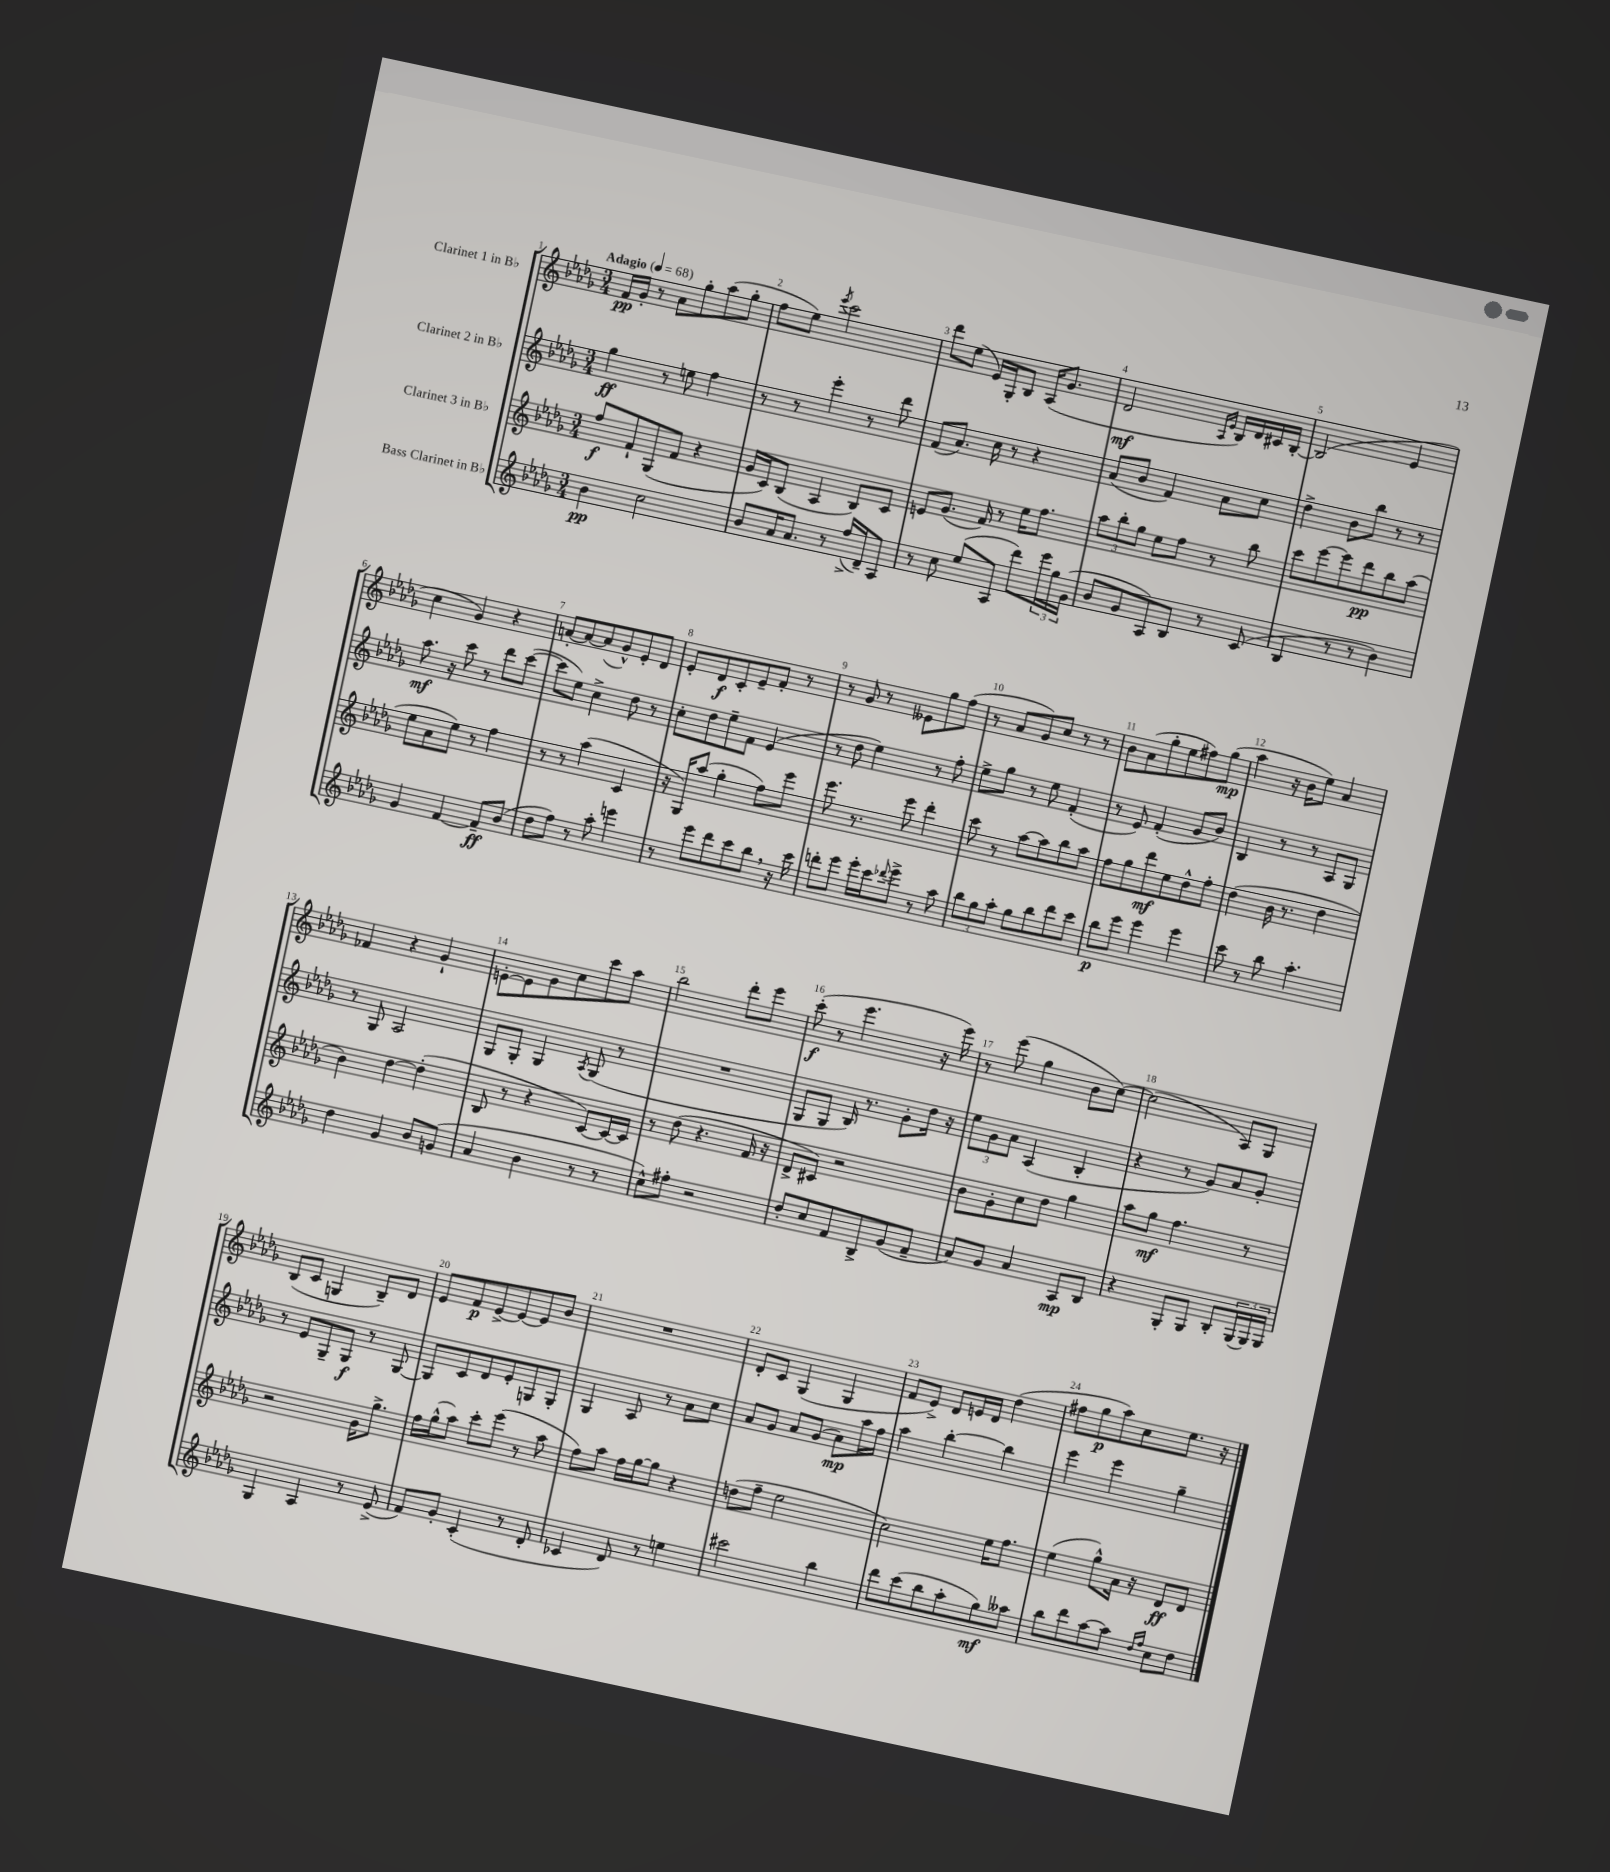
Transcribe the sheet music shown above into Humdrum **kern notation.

**kern	**dynam	**kern	**dynam	**kern	**dynam	**kern	**dynam
*part4	*part4	*part3	*part3	*part2	*part2	*part1	*part1
*staff4	*staff4	*staff3	*staff3	*staff2	*staff2	*staff1	*staff1
*I"Bass Clarinet in B♭	*	*I"Clarinet 3 in B♭	*	*I"Clarinet 2 in B♭	*	*I"Clarinet 1 in B♭	*
*clefG2	*	*clefG2	*	*clefG2	*	*clefG2	*
*k[b-e-a-d-g-]	*	*k[b-e-a-d-g-]	*	*k[b-e-a-d-g-]	*	*k[b-e-a-d-g-]	*
*M3/4	*	*M3/4	*	*M3/4	*	*M3/4	*
*MM68	*	*MM68	*	*MM68	*	*MM68	*
=1	=1	=1	=1	=1	=1	=1	=1
!	!	!	!	!	!	!LO:TX:a:B:t=Adagio	!
4b-\	pp	8ff/L	f	4gg-\	ff	16f/LL	pp
.	.	.	.	.	.	16g-'/JJ	.
.	.	8f`/	.	.	.	8r	.
2cc\	.	(8G-/	.	8r	.	8a-\L	.
.	.	8f/J	.	8een\	.	8gg-'\	.
.	.	4r	.	4ff\	.	(8aa-\	.
.	.	.	.	.	.	8gg-'\J	.
=2	=2	=2	=2	=2	=2	=2	=2
8b-/L	.	16g-/LL	.	8r	.	8ff\L	.
.	.	16c/J)	.	.	.	.	.
16a-/K	.	(8B-/J	.	8r	.	8ee-\J)	.
8.a-/J	.	.	.	.	.	.	.
.	.	.	.	.	.	8qeee-/	.
.	.	4A-/	.	4eee-'\	.	2ccc\	.
8r	.	.	.	.	.	.	.
(16ff^/LL	.	8B-/L)	.	8r	.	.	.
16d-~/J)	.	.	.	.	.	.	.
8A-/J	.	8c/J	.	8ddd-\	.	.	.
=3	=3	=3	=3	=3	=3	=3	=3
8r	.	8en/L	.	(8f/L	.	8ddd-\L	.
8cc\	.	(8.g-/J	.	8.a-/J)	.	(8ee-\J	.
(8ee-/L	.	.	.	.	.	16e-/LL)	.
.	.	16f/)	.	16cc\	.	16G-'/J	.
8A-/J	.	8r	.	8r	.	8B-/J	.
8ddd-\L)	.	16ee-\KL	.	4r	.	(16A-/KL	.
.	.	8.ff\J	.	.	.	8.g-/J	.
24eee-\L	.	.	.	.	.	.	.
24gg-\	.	.	.	.	.	.	.
(24g-\JJ	.	.	.	.	.	.	.
=4	=4	=4	=4	=4	=4	=4	=4
8b-/L	.	12aa-\L	.	(8a-/L	.	2d-/	mf
.	.	12bb-'\	.	.	.	.	.
8g-/	.	.	.	8b-/J	.	.	.
.	.	12gg-\J	.	.	.	.	.
8A-/)	.	8ee-\L	.	4f/)	.	.	.
8B-/J	.	8ff\J	.	.	.	.	.
.	.	.	.	.	.	16qqA-/LL	.
.	.	.	.	.	.	16qqe-/JJ	.
8r	.	8r	.	8a-\L	.	16B-/LL)	.
.	.	.	.	.	.	16d-/	.
(8c/	.	8bb-\	.	8cc\J	.	16c#X/	.
.	.	.	.	.	.	[16B-'/JJ	.
=5	=5	=5	=5	=5	=5	=5	=5
4B-/	.	8ccc\L	.	4dd-^\	.	(2B-/]	.
.	.	[8eee-\	.	.	.	.	.
8r	.	8eee-\]	.	8b-\L	.	.	.
8r	.	8ddd-\	pp	8bb-\J	.	.	.
4b-\)	.	8bb-\	.	8r	.	4e-/	.
.	.	(8aa-\J	.	8r	.	.	.
!!LO:LB:g=z
=6	=6	=6	=6	=6	=6	=6	=6
4g-/	.	8ee-\L	.	8.aa-\	mf	4cc\	.
.	.	8a-\	.	.	.	.	.
.	.	.	.	16r	.	.	.
[4f/	.	8ee-\J)	.	8ccc\	.	4g-/)	.
.	.	8r	.	8r	.	.	.
8f~/L]	ff	4ff\	.	8ddd-\L	.	4r	.
(8b-/J	.	.	.	([8ccc\J	.	.	.
=7	=7	=7	=7	=7	=7	=7	=7
8dd-\L	.	8r	.	8ccc\L]	.	[8an'/L	.
8ff\J)	.	8r	.	8ee-\J)	.	8a/_	.
8r	.	(4aa-\	.	4cc^\	.	(8a/]	.
8aa-'\	.	.	.	.	.	8g-^^/)	.
4eeen\	.	4c/	.	8dd-\	.	8e-'/	.
.	.	.	.	8r	.	8d-/J	.
=8	=8	=8	=8	=8	=8	=8	=8
8r	.	16r	.	8cc'\L	.	8e-'/L	.
.	.	16G-/KL)	.	.	.	.	.
8eee-\L	.	(8aa-/J	.	8dd-\	.	8d-/	f
8ddd-\	.	4gg-'\	.	8ee-~\	.	8c'/	.
8ccc\	.	.	.	8f\J	.	8e-~/	.
8bb-,\J	.	8ff\L)	.	(4e-/	.	8f'/J	.
16r	.	8eee-\J	.	.	.	8r	.
16ccc\	.	.	.	.	.	.	.
=9	=9	=9	=9	=9	=9	=9	=9
8dddn'\L	.	8.eee-\	.	8r	.	8r	.
8eee-\J	.	.	.	8dd-\	.	8g-/	.
.	.	8.r	.	.	.	.	.
16eee-'\LL	.	.	.	4ee-\)	.	8r	.
16ccc\J	.	.	.	.	.	.	.
8qqddd-X/	.	.	.	.	.	.	.
8eee-^\J	.	8eee-\	.	.	.	8e--X\L	.
8r	.	4ddd-'\	.	8r	.	8gg-\	.
8aa-\	.	.	.	8ff'\	.	(8ff\J	.
=10	=10	=10	=10	=10	=10	=10	=10
12bb-\L	.	8ccc\	.	8ee-^\L	.	8r	.
12gg-\	.	.	.	.	.	.	.
.	.	8r	.	8gg-\J	.	8a-/L	.
12aa-'\J	.	.	.	.	.	.	.
8gg-\L	.	[8aa-\L	.	8r	.	8g-/)	.
8bb-\	.	8aa-\]	.	8ee-\	.	8cc/J	.
8ddd-\	.	8bb-\	.	(4f'/	.	8r	.
8ccc\J	.	8aa-\J	.	.	.	8r	.
=11	=11	=11	=11	=11	=11	=11	=11
8bb-\L	p	8ff\L	.	8r	.	8b-\L	.
8eee-\J	.	8gg-\	.	8e-/)	.	(8a-\	.
4eee-\	.	8ddd-\	mf	(4f'/	.	8gg-'\	.
.	.	8ee-\	.	.	.	8ee-\	.
4eee-\	.	8dd-^^\	.	8g-/L	.	8ff#X\)	.
.	.	8ff'\J	.	8b-/J)	.	(8gg-\J	mp
=12	=12	=12	=12	=12	=12	=12	=12
8ccc\	.	(4dd-\	.	4B-/	.	4aa-\	.
8r	.	.	.	.	.	.	.
8bb-\	.	16b-\	.	8r	.	16r	.
.	.	8.r	.	.	.	16b-\KL	.
4.aa-'\	.	.	.	8r	.	8ee-\J)	.
.	.	4dd-\	.	8A-/L	.	4a-/	.
.	.	.	.	8G-/J	.	.	.
!!LO:LB:g=z
=13	=13	=13	=13	=13	=13	=13	=13
4dd-\	.	4b-\)	.	8r	.	4f-X/	.
.	.	.	.	8G-/	.	.	.
4g-/	.	[4dd-\	.	2A-/	.	4r	.
8b-/L	.	(4dd-'\]	.	.	.	4g-`/	.
(8gn/J	.	.	.	.	.	.	.
=14	=14	=14	=14	=14	=14	=14	=14
4a-/	.	8B-/	.	8G-/L	.	[8en'\L	.
.	.	8r	.	8G-'/J	.	8e\]	.
4b-\	.	4r	.	4G-/	.	8g-\	.
.	.	.	.	.	.	8cc\	.
.	.	.	.	8qA-/	.	.	.
8r	.	[8c/L)	.	(8G-/	.	8ccc\	.
8r	.	16c/L_	.	8r	.	8aa-\J	.
.	.	16c/JJ]	.	.	.	.	.
=15	=15	=15	=15	=15	=15	=15	=15
8cc^^\L)	.	8r	.	2.r	.	2bb-\	.
8ff#X'\J	.	(8dd-\	.	.	.	.	.
2r	.	4.r	.	.	.	.	.
.	.	.	.	.	.	8ddd-'\L	.
.	.	16f/	.	.	.	8eee-\J	.
.	.	16r	.	.	.	.	.
=16	=16	=16	=16	=16	=16	=16	=16
8dd-'/L	.	8d-^/L	.	8G-/L	.	(8ccc'\	f
8cc/	.	8c#X/J)	.	8G-/J	.	8r	.
8f/	.	2r	.	16B-/)	.	4.eee-\	.
.	.	.	.	8.r	.	.	.
8B-^/	.	.	.	.	.	.	.
(8g-/	.	.	.	8g-'\L	.	.	.
8f~/J	.	.	.	16dd-\Jk	.	16r	.
.	.	.	.	16r	.	16eee-\)	.
=17	=17	=17	=17	=17	=17	=17	=17
8a-/L)	.	8b-\L	.	12ee-\L	.	8r	.
.	.	.	.	12g-\	.	.	.
8g-/J	.	8g-'\	.	.	.	(8eee-\	.
.	.	.	.	12a-\J	.	.	.
4a-/	.	8cc\	.	(4A-/	.	4gg-\	.
.	.	8dd-\J	.	.	.	.	.
8A-/L	mp	4gg-\	.	4B-'/	.	8b-\L	.
8B-/J	.	.	.	.	.	[8cc\J)	.
=18	=18	=18	=18	=18	=18	=18	=18
4r	.	8aa-\L	.	4r	.	(2cc\]	.
.	.	8gg-\J	mf	.	.	.	.
8G-'/L	.	4.ff\	.	8r	.	.	.
8G-/J	.	.	.	8g-/L)	.	.	.
8B-'/L	.	.	.	8a-/	.	8A-/L)	.
(24G-/L	.	8r	.	8g-'/J	.	8G-/J	.
24G-/)	.	.	.	.	.	.	.
24G-/JJ	.	.	.	.	.	.	.
!!LO:LB:g=z
=19	=19	=19	=19	=19	=19	=19	=19
4G-/	.	2r	.	8r	.	(8B-/L	.
.	.	.	.	8e-/L	.	8c/J	.
4A-/	.	.	.	8G-~/	.	4Gn/	.
.	.	.	.	8G-/J	f	.	.
8r	.	16g-\KL	.	8r	.	8B-~/L)	.
.	.	8.gg-^\J	.	.	.	.	.
(8e-^/	.	.	.	[8G-/	.	8d-/J	.
=20	=20	=20	=20	=20	=20	=20	=20
8f/L)	.	16ff\LL	.	8G-/L]	.	8e-/L	.
.	.	(16gg-^^\J	.	.	.	.	.
8g-'/J	.	8aa-\J)	.	8c/	.	8f/	p
(4c'/	.	8ccc'\L	.	8d-/	.	[8e-^/	.
.	.	(8eee-\J	.	8e-'/	.	8e-/_	.
8r	.	8r	.	8Gn/	.	8e-/]	.
8d-'/	.	8aa-\	.	8G'/J	.	8b-/J	.
=21	=21	=21	=21	=21	=21	=21	=21
4c-X/	.	8ff\L)	.	4G-/	.	2.r	.
.	.	8aa-\J	.	.	.	.	.
8d-/)	.	16ff\LL	.	8A-/	.	.	.
.	.	[16gg-\J	.	.	.	.	.
8r	.	8gg-\J]	.	8r	.	.	.
4een\	.	4r	.	8a-\L	.	.	.
.	.	.	.	8cc\J	.	.	.
=22	=22	=22	=22	=22	=22	=22	=22
2ccc#X\	.	(8ddn\L	.	8a-/L	.	8d-'/L	.
.	.	8ff~\J	.	8g-/J	.	8c/J	.
.	.	2ee-\	.	8a-/L	.	(4G-/	.
.	.	.	.	(8g-/J	.	.	.
4bb-\	.	.	.	8a-\L)	mp	4G-/	.
.	.	.	.	16aa-\L	.	.	.
.	.	.	.	16ff\JJ	.	.	.
=23	=23	=23	=23	=23	=23	=23	=23
8ddd-\L	.	2cc\)	.	4aa-\	.	8f/L	.
(8ccc\	.	.	.	.	.	8e-^/J)	.
8bb-\	.	.	.	[4bb-'\	.	8d-/L	.
8aa-'\	.	.	.	.	.	16en/L	.
.	.	.	.	.	.	16d-/JJ	.
8gg-\)	mf	16ee-\KL	.	4bb-\]	.	(4dd-\	.
.	.	8.ff\J	.	.	.	.	.
8aa--X\J	.	.	.	.	.	.	.
=24	=24	=24	=24	=24	=24	=24	=24
8bb-\L	.	(4ee-\	.	4eee-\	.	8ff#X\L	.
8ddd-\	.	.	.	.	.	8gg-\	p
[8aa-\	.	8gg-^^\L)	.	4eee-\	.	8aa-\)	.
8aa-\J]	.	16a-\Jk	.	.	.	8cc\	.
.	.	16r	.	.	.	.	.
16qqdd-/LL	.	.	.	.	.	.	.
16qqff/JJ	.	.	.	.	.	.	.
8cc\L	.	8d-/L	ff	4gg-~\	.	8.ee-\J	.
8dd-\J	.	8d-/J	.	.	.	.	.
.	.	.	.	.	.	16r	.
==	==	==	==	==	==	==	==
*-	*-	*-	*-	*-	*-	*-	*-
